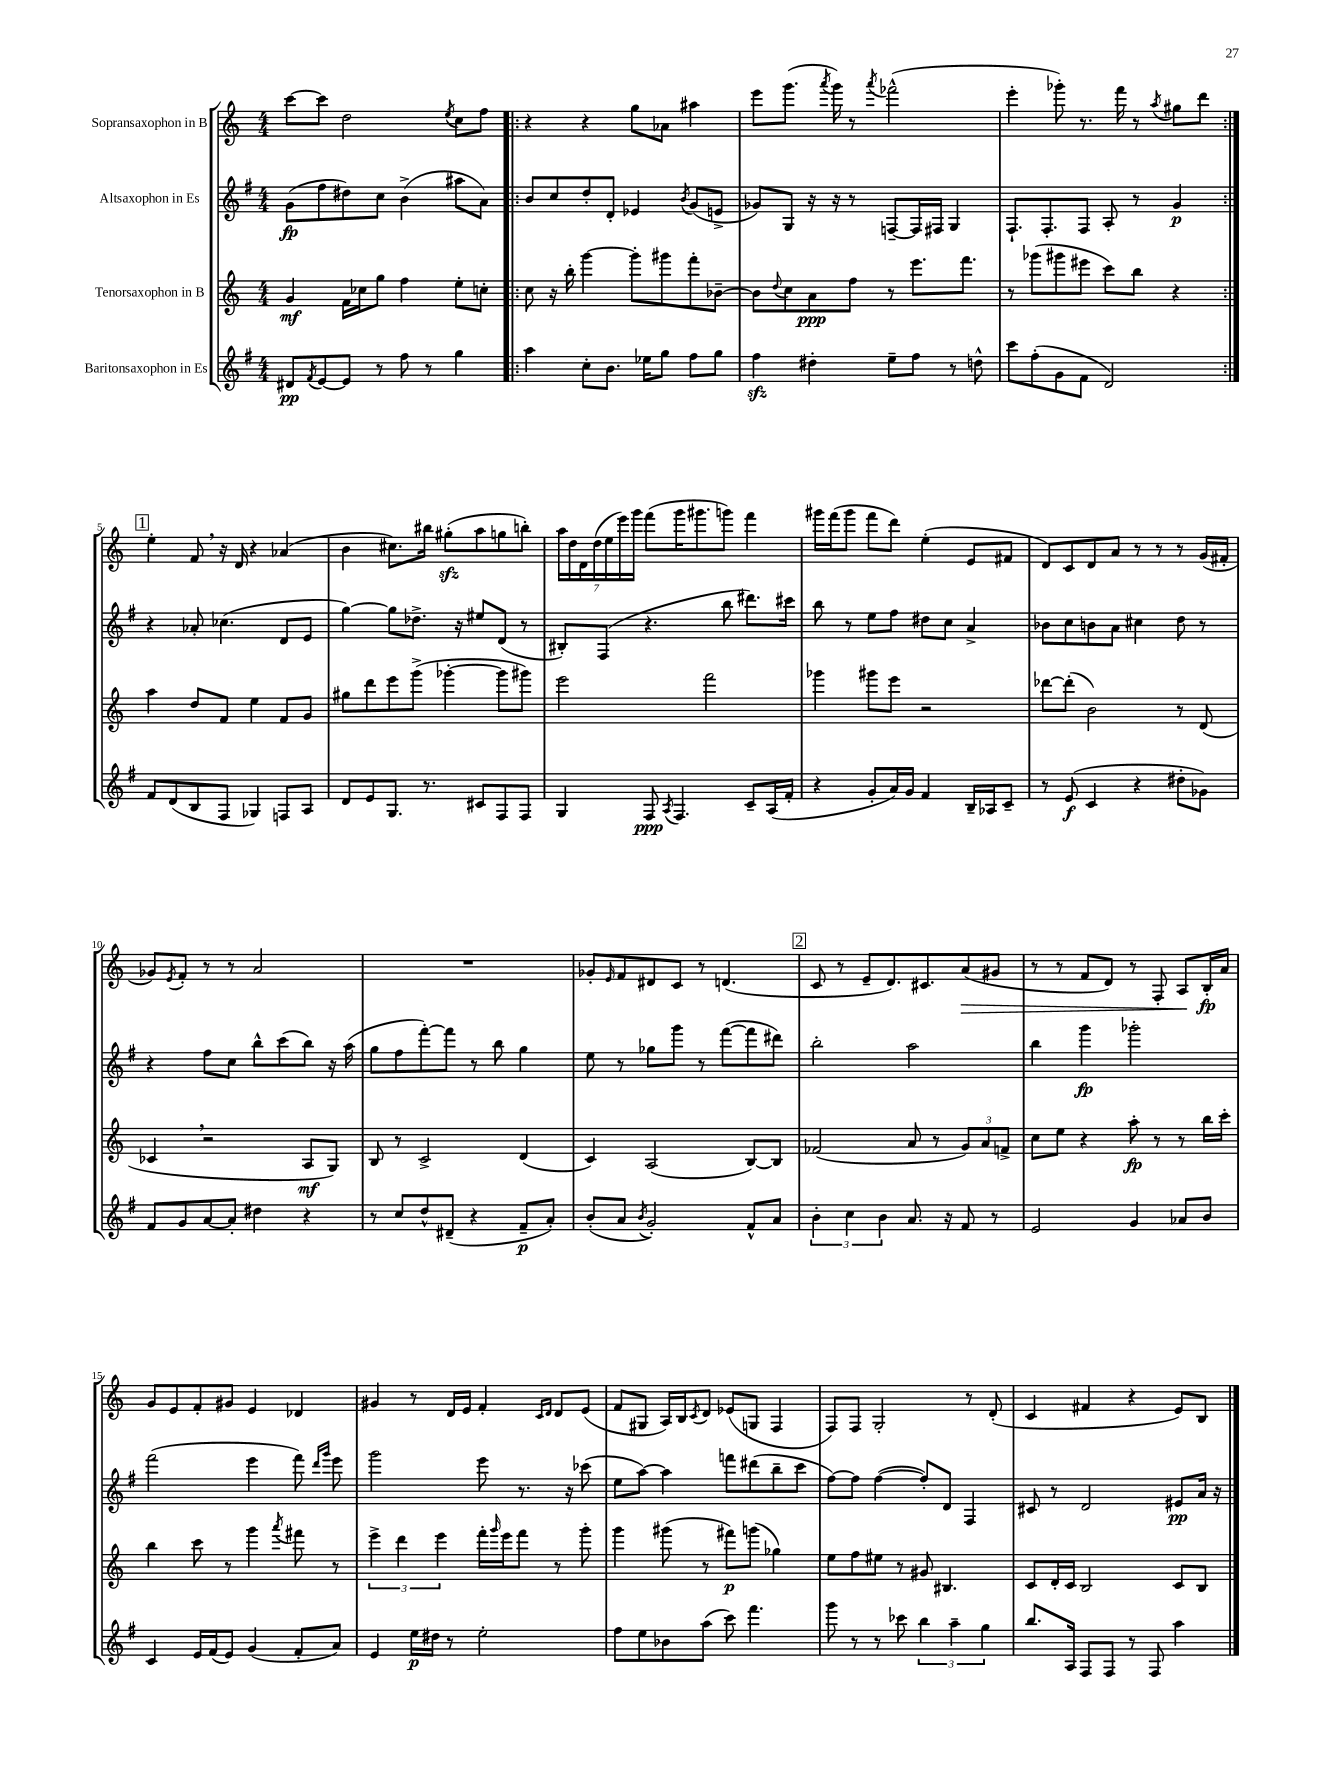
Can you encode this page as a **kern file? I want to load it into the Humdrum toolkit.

**kern	**kern	**kern	**kern
*staff4	*staff3	*staff2	*staff1
*clefG2	*clefG2	*clefG2	*clefG2
*k[f#]	*k[]	*k[f#]	*k[]
*M4/4	*M4/4	*M4/4	*M4/4
8d#	4g	(8g	[8ccc
8qf#	.	.	.
[8e	.	8ff#	8ccc]
8e]	16f	8dd#)	2dd
.	16cc-	.	.
8r	8gg	8cc	.
8ff#	4ff	(4b^	.
8r	.	.	.
.	.	.	8qee
4gg	8ee'	8aa#	8cc
.	8cc'	8a)	8ff
=!|:	=!|:	=!|:	=!|:
4aa	8cc	8b	4r
.	16r	8cc	.
.	16bb'	.	.
8cc'	[4ggg	8dd'	4r
8.b	.	8d'	.
.	8ggg']	4e-	8gg
16ee-	.	.	.
8gg	8ggg#	.	8a-
.	.	8qb	.
8ff#	8fff'	(8g	4aa#
8gg	[8b-~	8e^	.
=	=	=	=
4ff#	8b-]	8g-)	8eee
.	8qqdd	.	.
.	8cc	8G	(8.ggg
4dd#'	8a	16r	.
.	.	.	8qaaa
.	.	16r	16ggg)
.	8ff	8r	8r
.	.	.	8qaaa
8ee~	8r	[8F~	(2fff-^^
8ff#	8.eee	16F]	.
.	.	16F#	.
8r	.	4G	.
.	8.fff	.	.
8dd^^	.	.	.
=	=	=	=
8ccc	8r	8.F#`	4eee'
(8ff#'	(8ggg-	.	.
.	.	8.F#'	.
8g	8ggg#	.	8ggg-')
8f#	8eee#	8F#	8.r
2d)	8ccc)	8A'	.
.	.	.	16fff
.	8bb	8r	8r
.	.	.	8qaa
.	4r	4g	8gg#
.	.	.	8ddd
=:|!	=:|!	=:|!	=:|!
8f#	4aa	4r	4ee'
(8d	.	.	.
8B	8dd	8a-'	8f
8F#	8f	(4.cc-	16r
.	.	.	16d
4G-)	4ee	.	4r
8F	8f	8d	(4a-
8A	8g	8e	.
=	=	=	=
8d	8gg#	[4gg)	4b
8e	8ddd	.	.
8.G	8eee	8gg]	8.cc#)
.	(8ggg^	8.dd-^	.
8.r	.	.	16bb#
.	[4ggg-'	.	(8gg#'
.	.	16r	.
8c#	.	8ee#	8aa
8F#	8ggg-]	(8d	8gg
8F#	8ggg#)	8r	8bb')
=	=	=	=
4G	2eee	8B#')	28aa
.	.	.	28dd
.	.	.	28d
.	.	.	(28dd
.	.	(8F#	.
.	.	.	28ee
.	.	.	28eee)
.	.	.	28ggg
8F#	.	4.r	(8fff
8qA	.	.	.
4.F#	.	.	16ggg
.	.	.	8.ggg#
.	2fff	.	.
.	.	8bb	8ggg)
8c~	.	8.ddd#)	4fff
(16A	.	.	.
16f#'	.	16ccc#	.
=	=	=	=
4r	4ggg-	8bb	16ggg#
.	.	.	(16fff
.	.	8r	8ggg#
8g'	8ggg#	8ee	8fff
16a)	8eee	8ff#	8ddd)
16g	.	.	.
4f#	2r	8dd#	(4ee'
.	.	8cc	.
16B~	.	4a^	8e
16A-	.	.	.
8c~	.	.	8f#
=	=	=	=
8r	[8ddd-	8b-	8d)
(8e	(8ddd-']	8cc	8c
4c	2b)	8b	8d
.	.	8a	8a
4r	.	4cc#	8r
.	.	.	8r
8dd#'	8r	8dd	8r
8g-)	(8d	8r	(16g
.	.	.	16f#'
=	=	=	=
8f#	4c-	4r	8g-)
.	.	.	8qe
8g	.	.	8f'
[8a	2r	8ff#	8r
8a']	.	8cc	8r
4dd#	.	8bb^^	2a
.	.	(8ccc	.
4r	8A	8bb)	.
.	8G)	16r	.
.	.	(16aa	.
=	=	=	=
8r	8B	8gg	1r
8cc	8r	8ff#	.
8dd^^	2c^	[8fff#')	.
(8d#~	.	8fff#]	.
4r	.	8r	.
.	.	8bb	.
8f#~	(4d	4gg	.
8a')	.	.	.
=	=	=	=
(8b'	4c)	8ee	8g-'
.	.	.	16qqe
8a	.	8r	8f
8qb	.	.	.
2g')	(2A	8gg-	8d#
.	.	8ggg	8c
.	.	8r	8r
.	.	([8fff#	(4.d
8f#^^	[8B)	8fff#]	.
8a	8B]	8ddd#)	.
=	=	=	=
6b'	(2f-	2bb'	8c
.	.	.	8r
6cc	.	.	.
.	.	.	8e~
6b	.	.	.
.	.	.	8.d)
8.a	8a	2aa	.
.	.	.	8.c#
.	8r	.	.
16r	.	.	.
8f#	12g)	.	(8a
.	12a	.	.
8r	.	.	8g#
.	12f^	.	.
=	=	=	=
2e	8cc	4bb	8r
.	8ee	.	8r
.	4r	4ggg	8f
.	.	.	8d)
4g	8aa'	2ggg-'	8r
.	8r	.	8F'
8a-	8r	.	8A
8b	16bb	.	16B'
.	16ccc'	.	16a
=	=	=	=
4c	4bb	(2fff#	8g
.	.	.	8e
16e	8ccc	.	8f'
(16f#	.	.	.
8e)	8r	.	8g#
(4g	4ggg	4eee	4e
.	8qaaa	.	.
8f#'	8fff#	8fff#)	4d-
.	.	16qqddd	.
.	.	16qqggg	.
8a)	8r	8eee	.
=	=	=	=
4e	6eee^	2ggg	4g#
.	6ddd	.	.
16ee	.	.	8r
16dd#	.	.	.
.	6eee	.	.
8r	.	.	16d
.	.	.	16e
2ee'	16fff'	8eee	4f'
.	16qqggg	.	.
.	16eee	.	.
.	8fff	8.r	.
.	.	.	16qqc
.	.	.	16qqd
.	8r	.	8d
.	.	16r	.
.	8ggg'	(8ccc-	(8e
=	=	=	=
8ff#	4ggg	8ee	8f
8ee	.	[8aa)	8G#
8b-	(8ggg#	4aa]	16A)
.	.	.	16B
.	.	.	8qc
(8aa	8r	.	8d
8ccc)	8fff#)	8fff	(8e-
4.fff#	(8ggg	(8ddd#	8G
.	4gg-)	8bb~	4F
.	.	8ccc	.
=	=	=	=
8ggg	8ee	[8ff#)	8F)
8r	8ff	8ff#]	8F
8r	8ee#	([4ff#	2G'
8ccc-	8r	.	.
6bb	8g#	8ff#'])	.
.	4.B#	8d	.
6aa~	.	.	.
.	.	4F#	8r
6gg	.	.	.
.	.	.	(8d'
=	=	=	=
8.bb	8c	8c#	4c
.	16d'	8r	.
16A	16c	.	.
8F#	2B	2d	4f#
8F#	.	.	.
8r	.	.	4r
8F#	.	.	.
4aa	8c	8e#	8e)
.	8B	16a	8B
.	.	16r	.
==	==	==	==
*-	*-	*-	*-
